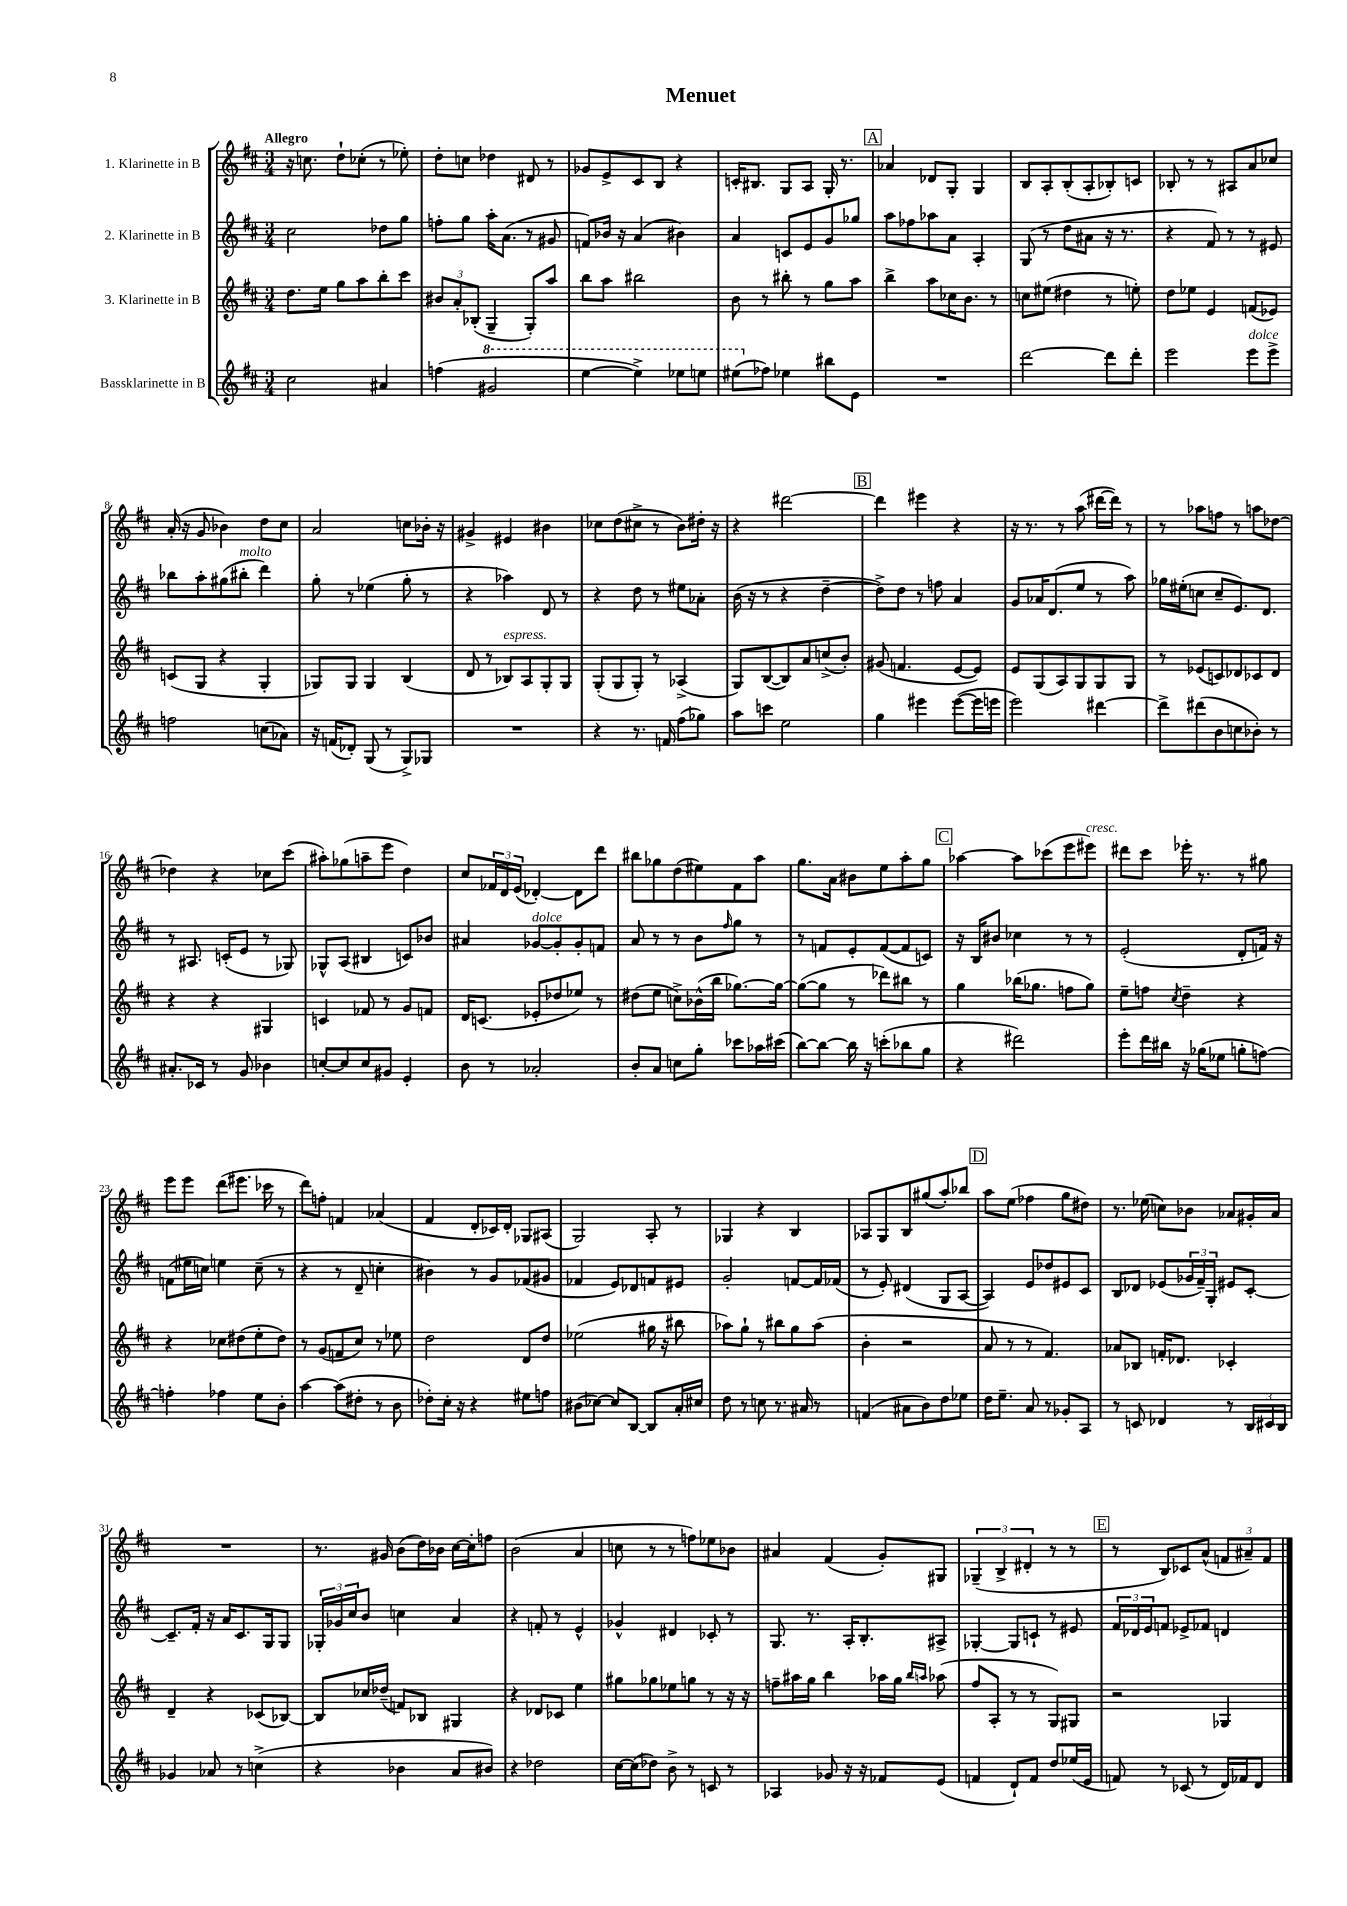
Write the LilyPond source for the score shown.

\header { title = "Menuet" }
<<
\new StaffGroup <<
\new Staff = "s0" \with { instrumentName = "1. Klarinette in B" } {
    \clef treble \key d \major \numericTimeSignature \time 3/4 \tempo "Allegro"
    r16 c''8. d''8-! ces''8-.( r8 ees''8-.) |
    d''8-. c''8 des''4 dis'8 r8 |
    ges'8 e'8-> cis'8 b8 r4 |
    c'16-. bis8. g8 a8 g16-. r8. |
    \mark \markup { \box "A" } aes'4 des'8 g8-. g4 |
    b8 a8-. b8-.( a8-. bes8-.) c'8 |
    bes8-. r8 r8 ais8 a'8 ces''8 |
    a'16-.( r16 g'8 bes'4) d''8 cis''8 |
    a'2 c''8 bes'16-. r16 |
    gis'4-> eis'4 bis'4 |
    ces''8 d''8( cis''8-> r8 b'8) dis''16-. r16 |
    r4 dis'''2~ |
    \mark \markup { \box "B" } dis'''4 eis'''4 r4 |
    r16 r8. r8 a''8( dis'''16~ dis'''16) r8 |
    r8 aes''8 f''8 r8 a''8 des''8~ |
    des''4 r4 ces''8 cis'''8( |
    ais''8-.) ges''8( a''8-- e'''8 d''4) |
    cis''8 \tuplet 3/2 { fes'16 d'16 e'16( } des'4~-.) des'8 d'''8 |
    bis''8 ges''8 d''8( eis''8) fis'8 a''8 |
    g''8. a'16 bis'8 e''8 a''8-. g''8 |
    \mark \markup { \box "C" } aes''4~ aes''8 ces'''8( e'''8 eis'''8^\markup { \italic "cresc." }) |
    dis'''8 cis'''8 ees'''16-. r8. r8 gis''8 |
    e'''8 e'''8 d'''8( eis'''8. ces'''16 r8 |
    d'''8) f''8-. f'4 aes'4( |
    fis'4 d'8-. ces'16) d'16-. ges8 ais8( |
    g2) a8-. r8 |
    ges4 r4 b4 |
    aes8 g8 b8 gis''8( a''8-.) bes''8 |
    \mark \markup { \box "D" } a''8 e''8( fes''4 g''8 dis''8) |
    r8. ees''16( c''8) bes'8 aes'8 gis'16-. aes'16 |
    R2. |
    r8. gis'16 b'8( d''16) bes'16 cis''16~ cis''16-. f''8 |
    b'2( a'4 |
    c''8 r8 r8 f''8) ees''8 bes'8 |
    ais'4 fis'4( g'8-.) gis8 |
    \tuplet 3/2 { ges4--( b4-> dis'4-. } r8 r8 |
    \mark \markup { \box "E" } r8 b8) ces'8 a'8-^( \tuplet 3/2 { f'8 ais'8--) f'8 } \bar "|." |
}
\new Staff = "s1" \with { instrumentName = "2. Klarinette in B" } {
    \clef treble \key d \major \numericTimeSignature \time 3/4
    cis''2 des''8 g''8 |
    f''8-. g''8 a''16-. a'8.( r8 gis'8 |
    f'8) bes'16 r16 a'4( bis'4) |
    a'4 c'8 e'8 g'8 ges''8 |
    \mark \markup { \box "A" } a''8 fes''8 aes''8 a'8 a4-. |
    g8( r8 d''8 ais'8 r16 r8. |
    r4 fis'8) r8 r8 eis'8 |
    bes''8 a''8-. gis''8( bis''8-.^\markup { \italic "molto" } d'''4) |
    g''8-. r8 ees''4( g''8-. r8 |
    r4 aes''4) d'8 r8 |
    r4 d''8 r8 eis''8 aes'8-. |
    b'16( r16 r8 r4 d''4~-- |
    \mark \markup { \box "B" } d''8->) d''8 r8 f''8 a'4 |
    g'8 aes'16 d'8.( e''8 r8 a''8) |
    ges''16 eis''16-.( c''8 c''8-- e'8.) d'8. |
    r8 ais8. c'16-.( e'8 r8 ges8) |
    ges8-^ a8( bis4 c'8) bes'8 |
    ais'4 ges'8~^\markup { \italic "dolce" } ges'8-. ges'8-. f'8 |
    a'8 r8 r8 b'8 \grace { fis''16 } g''8 r8 |
    r8 f'8 e'8-. f'8~( f'8 c'8) |
    \mark \markup { \box "C" } r16 b16 bis'8 ces''4 r8 r8 |
    e'2-.( d'8-. f'16) r16 |
    f'8( eis''16 c''16) e''4 c''8--( r8 |
    r4 r8 d'8-- c''4-. |
    bis'4) r8 g'8 fes'8( gis'8 |
    fes'4 e'8) des'8 f'8 eis'8 |
    g'2-. f'8~ f'16 fes'16( |
    r8 e'8-.) dis'4( g8 a8~ |
    \mark \markup { \box "D" } a4) e'8 des''8 eis'8 cis'8 |
    b8 des'8 ees'8( \tuplet 3/2 { ges'16 fis'16--) g16-. } eis'8 cis'8~-. |
    cis'8.-- fis'16-. r16 a'16 cis'8. g16 g8 |
    \tuplet 3/2 { ges16-. ges'16 cis''16 } b'8 c''4 a'4 |
    r4 f'8-. r8 e'4-^ |
    ges'4-^ dis'4 ces'8-. r8 |
    g8. r8. a16-. b8.-. ais8-> |
    ges4~-. ges8 c'8-! r8 eis'8 |
    \mark \markup { \box "E" } \tuplet 3/2 { fis'16 des'16 e'16 } f'8 ees'8-> fes'8 d'4 \bar "|." |
}
\new Staff = "s2" \with { instrumentName = "3. Klarinette in B" } {
    \clef treble \key d \major \numericTimeSignature \time 3/4
    d''8. e''16 g''8 a''8 b''8-. cis'''8 |
    \tuplet 3/2 { bis'8 a'8-. bes8-.( } g4-- g8-.) a''8 |
    b''8 a''8 bis''2 |
    b'8 r8 bis''8-. r8 g''8 a''8 |
    \mark \markup { \box "A" } b''4-> a''8 ces''16 b'8. r8 |
    c''8 eis''8( dis''4 r8 e''8-.) |
    d''8 ees''8 e'4 f'8( ees'8) |
    c'8( g8 r4 g4-. |
    ges8) ges8 ges4 b4( |
    d'8 r8 bes8^\markup { \italic "espress." }) a8 g8-. g8 |
    g8-.( g8 g8-.) r8 aes4->( |
    g8) b8~( b8) a'8 c''8->( b'8-.) |
    \mark \markup { \box "B" } gis'8( f'4. e'8~ e'8) |
    e'8 g8( a8) g8 g8 g8 |
    r8 ees'8( c'8) des'8 ces'8 des'8 |
    r4 r4 gis4 |
    c'4 fes'8 r8 g'8 f'8 |
    d'16 c'8.( ees'8-. des''8 ees''8) r8 |
    dis''8( e''8 c''8->) bes'16-^( b''16 ges''8.~) ges''16~ |
    ges''8~( ges''8 r8 des'''8) bis''8 r8 |
    \mark \markup { \box "C" } g''4 bes''16( ges''8. f''8 ges''8) |
    e''8-- f''8 \acciaccatura { cis''8 } d''4-- r4 |
    r4 ces''8 dis''8( e''8-. dis''8) |
    r8 g'8( f'8 cis''8) r8 ees''8 |
    d''2 d'8 d''8 |
    ees''2( gis''16 r16 bis''8 |
    aes''8) g''8-! r8 bis''8 g''8 aes''8( |
    b'4-. r2 |
    \mark \markup { \box "D" } a'8 r8 r8 fis'4.) |
    aes'8 bes8 f'16-. des'8. ces'4-. |
    d'4-- r4 ces'8( bes8~) |
    bes8 ces''16 des''16--( f'8) bes8 gis4 |
    r4 des'8 ces'8 e''4 |
    gis''8 ges''8 ees''8 g''8 r8 r16 r16 |
    f''8-- ais''16 g''16 b''4 aes''16 g''16 \grace { b''16 a''16 } aes''8( |
    fis''8 a8-. r8 r8 g8) gis8 |
    \mark \markup { \box "E" } r2 ges4 \bar "|." |
}
\new Staff = "s3" \with { instrumentName = "Bassklarinette in B" } {
    \clef treble \key d \major \numericTimeSignature \time 3/4
    cis''2 ais'4 |
    f''4( \ottava #1 gis''2 |
    e'''4~ e'''4->) ees'''8 e'''8 |
    eis'''8( \ottava #0 fes''8) ees''4 bis''8 e'8 |
    \mark \markup { \box "A" } R2. |
    d'''2~ d'''8 d'''8-. |
    e'''2 e'''8^\markup { \italic "dolce" } e'''8-> |
    f''2 c''8( aes'8) |
    r16 f'16( des'8-.) g8( r8 g8->) ges8 |
    R2. |
    r4 r8. f'16 fis''8( ges''8) |
    a''8 c'''8 e''2 |
    \mark \markup { \box "B" } g''4 eis'''4 eis'''8~( eis'''16 e'''16 |
    e'''2) dis'''4~ |
    dis'''8-> dis'''8( b'8 c''8 bes'8-.) r8 |
    ais'8.-. ces'16 r8 g'8 bes'4 |
    c''8~-. c''8 c''8 gis'8 e'4-. |
    b'8 r8 aes'2-. |
    b'8-. a'8 c''8 g''8-. ces'''8 aes''16 cis'''16( |
    b''8~) b''8~ b''16 r16 c'''8-.( bes''8 g''8 |
    \mark \markup { \box "C" } r4 dis'''2) |
    e'''8-. d'''16 bis''16 r16 ges''16( ees''8 g''8-. f''8~) |
    f''4-. fes''4 e''8 b'8-. |
    a''4~ a''8( dis''8-. r8 b'8 |
    des''8-.) cis''16-. r16 r4 eis''8 f''8 |
    bis'8( ces''8~) ces''8 b8~ b8 a'16-. cis''16 |
    d''8 r8 c''8 r8. ais'16 r8 |
    f'4( ais'8 b'8) d''8 ees''8 |
    \mark \markup { \box "D" } d''16 e''8.-- a'8 r8 ges'8-. a8 |
    r8 c'8 des'4 r8 \tuplet 3/2 { b16 cis'16 b16 } |
    ges'4 aes'8 r8 c''4->( |
    r4 bes'4 a'8 bis'8) |
    r4 des''2 |
    cis''16~ cis''16( des''8) b'8-> r8 c'8 r8 |
    aes4 ges'8 r16 r16 fes'8 e'8( |
    f'4 d'8-!) f'8 d''8 ees''16( e'16 |
    \mark \markup { \box "E" } f'8) r8 ces'8( r8 d'16) fes'16 d'8 \bar "|." |
}
>>
>>
